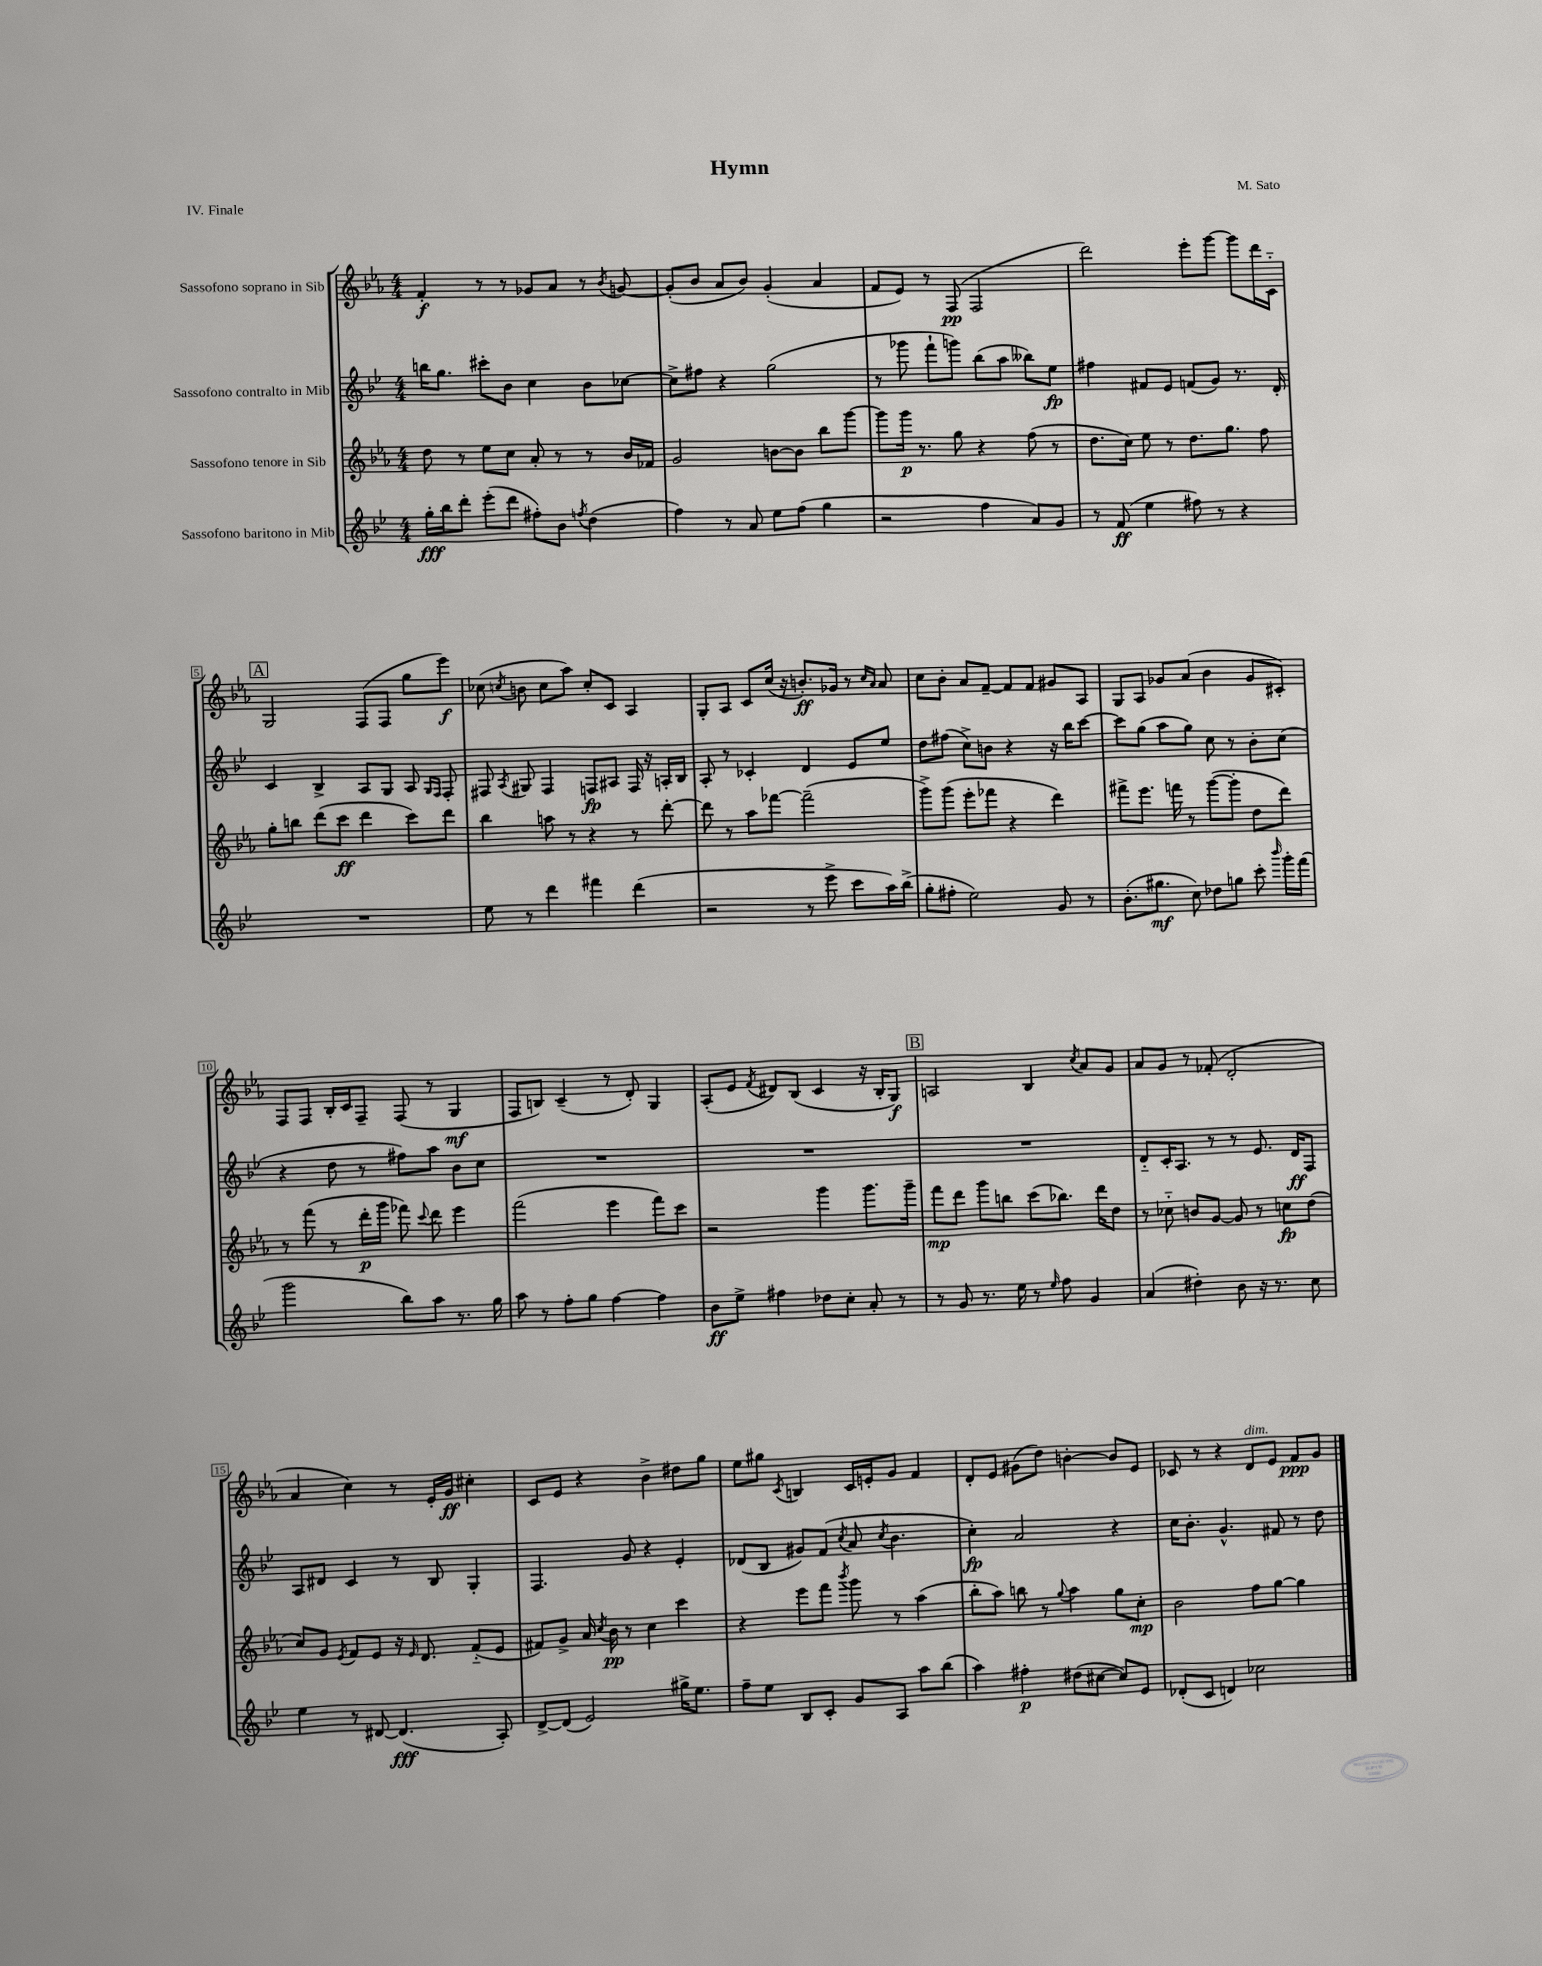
\header { title = "Hymn" composer = "M. Sato" piece = "IV. Finale" }
<<
\new StaffGroup <<
\new Staff = "s0" \with { instrumentName = "Sassofono soprano in Sib" } {
    \clef treble \key ees \major \numericTimeSignature \time 4/4
    \autoBeamOff f'4-.\f r8 r8 ges'8[ aes'8] r8 \acciaccatura { bes'8 } g'8~ |
    g'8[-.( bes'8] aes'8[ bes'8]) g'4-.( aes'4 |
    f'8[ ees'8]) r8 f8\pp( f2 |
    d'''2) ees'''8[-. g'''8]~ g'''8[ d'''16 c'16]-_ |
    \mark \markup { \box "A" } g2 f8[( f8] g''8[ ees'''8]\f) |
    ces''8( \acciaccatura { c''8 } b'8 c''8[ aes''8]) c''8[-. c'8] aes4 |
    g8[-. aes8] c'8[ c''16]( r16 b'8.[-.\ff) ges'16] r8 \grace { c''16[ aes'16] } aes'8 |
    c''8[ bes'8]-. aes'8[ f'8]~-- f'8[ f'8] gis'8[ aes8] |
    g8[ aes8] ges'8[ aes'8]( bes'4 ges'8[ cis'8]-.) |
    f8[ f8] bes16[-. c'16 f8]-- f8( r8 g4\mf |
    f8[ b8]) c'4--( r8 d'8-.) g4 |
    aes8[-.( ees'8] \acciaccatura { f'8 } dis'8[) bes8]( c'4 r16 bes16[-. g8]\f) |
    \mark \markup { \box "B" } a2 bes4 \acciaccatura { c''8 } aes'8[ g'8] |
    aes'8[ g'8] r8 fes'8-.( d'2-. |
    aes'4 c''4) r8 ees'16[-. g'16]\ff cis''4-. |
    c'8[ ees'8] r4 bes'4-> dis''8[ g''8] |
    ees''8[ gis''8] \acciaccatura { c'8 } b4 c'16[ e'16-. g'8] f'4 |
    d'8[-. ees'8] gis'8[( d''8]) b'4~-. b'8[ ees'8] |
    ces'8 r8 r4 d'8[^\markup { \italic "dim." } ees'8] f'8[\ppp g'8] \bar "|." |
}
\new Staff = "s1" \with { instrumentName = "Sassofono contralto in Mib" } {
    \clef treble \key bes \major \numericTimeSignature \time 4/4
    \autoBeamOff b''16[ g''8.] cis'''8[-. bes'8] c''4 bes'8[ ces''8]~ |
    ces''8[-> fis''8] r4 g''2( |
    r8 ges'''8 f'''8[-! g'''8]) bes''8[( a''8] beses''8[) ees''8]\fp |
    fis''4 fis'8[ ees'8] f'8[( g'8]) r8. d'16-. |
    \mark \markup { \box "A" } c'4 bes4-> a8[ g8] a8 \grace { g16[ f16] } f8-. |
    fis8 \acciaccatura { a8 } gis8 fis4 f8[\fp ais8] f16 r16 a16[-. bes16] |
    a8-. r8 ces'4-. d'4 ees'8[ ees''8] |
    d''8[ fis''8]( c''8[->) b'8] r4 r16 bes''16[ c'''8]~ |
    c'''8[ g''8]( a''8[ g''8]) c''8 r8 bes'8[-. c''8]( |
    r4 d''8 r8 fis''8[) a''8] bes'8[ c''8] |
    R1 |
    R1 |
    \mark \markup { \box "B" } R1 |
    d'8[-_ c'16-. a8.] r8 r8 ees'8. d'16[\ff f8] |
    a8[ dis'8] c'4 r8 bes8 g4-. |
    f4. g'8 r4 ees'4-. |
    des'8[( bes8] gis'8[) f'8]( \acciaccatura { c''8 } a'8 \acciaccatura { c''8 } bes'4. |
    c''4-.\fp) a'2 r4 |
    c''16[ bes'8.]-. g'4.-^ fis'8 r8 d''8 \bar "|." |
}
\new Staff = "s2" \with { instrumentName = "Sassofono tenore in Sib" } {
    \clef treble \key ees \major \numericTimeSignature \time 4/4
    \autoBeamOff d''8 r8 ees''8[ c''8] aes'8-. r8 r8 bes'16[ fes'16] |
    g'2 b'8[~ b'8] bes''8[ g'''8]~ |
    g'''8[ g'''16]\p r8. g''8 r4 f''8( r8 |
    d''8.[ c''16]) ees''8 r8 d''8.[ g''8.] f''8 |
    \mark \markup { \box "A" } g''8[-. b''8] d'''8[( c'''8]\ff d'''4 c'''8[) d'''8] |
    bes''4 a''8 r8 r4 r8 d'''8~-. |
    d'''8 r8 aes''8[ fes'''8]~ fes'''2--( |
    g'''8[->) g'''8]( ees'''8[-. fes'''8] r4 d'''4) |
    fis'''8[-> ees'''8.] f'''16 r8 g'''8[~( g'''8]-. d''8[ d'''8]) |
    r8 f'''8( r8 d'''16[-.\p g'''16] fes'''8) \appoggiatura { c'''8 } d'''8 ees'''4 |
    f'''2( ees'''4 f'''8[) c'''8] |
    r2 g'''4 g'''8.[ g'''16]-- |
    \mark \markup { \box "B" } f'''8[\mp d'''8] g'''8[ b''8] c'''8[( bes''8.]) d'''16[ d''8] |
    r8 ces''8-_ b'8[ g'8]~ g'8 r8 c''8[\fp d''8]( |
    c''8[) g'8] \acciaccatura { ees'8 } f'8[ ees'8] r16 \grace { ees'16 } d'8. f'8[-_( ees'8] |
    fis'8[) g'8]-> aes'16 \acciaccatura { c''8 } bes'16\pp r8 c''4 c'''4 |
    r4 ees'''8[ f'''8] \acciaccatura { bes'''8 } g'''8 r8 aes''4( |
    bes''8[-. aes''8]) b''8 r8 \appoggiatura { g''8 } aes''4 g''8[ c''8]-.\mp |
    bes'2 f''8[ g''8]~ g''4 \bar "|." |
}
\new Staff = "s3" \with { instrumentName = "Sassofono baritono in Mib" } {
    \clef treble \key bes \major \numericTimeSignature \time 4/4
    \autoBeamOff g''16[-.\fff bes''16 d'''8]-. ees'''8[-.( d'''8] fis''8[-.) bes'8] \acciaccatura { f''8 } d''4( |
    f''4) r8 a'8 ees''8[ f''8]( g''4 |
    r2 f''4 a'8[) g'8] |
    r8 f'8\ff( ees''4 fis''8) r8 r4 |
    \mark \markup { \box "A" } R1 |
    ees''8 r8 d'''4 fis'''4 d'''4( |
    r2 r8 ees'''8-> c'''8[ a''16) bes''16]->( |
    g''8[-. fis''8]-. ees''2) g'8 r8 |
    bes'8.[-.( gis''8.]\mf c''8) des''8[ g''8] c'''8-. \grace { bes'''16 } g'''16[-. f'''16]( |
    g'''2 bes''8[) a''8] r8. g''16 |
    a''8 r8 f''8[-. g''8] f''4~ f''4 |
    bes'8[\ff ees''8]-> fis''4 des''8[ c''8]-. a'8-. r8 |
    \mark \markup { \box "B" } r8 g'8 r8. ees''16 r8 \grace { ees''16 } f''8 g'4 |
    a'4( dis''4-.) bes'8 r16 r8. c''8 |
    ees''4 r8 dis'8~ dis'4.\fff( a8-.) |
    d'8[~-> d'8]( ees'2) gis''16[-> ees''8.] |
    f''8[-- ees''8] bes8[ c'8]-. g'8[ a8] a''8[ bes''8]( |
    a''4) fis''4-.\p dis''8[( cis''8]~ cis''8[) ees'8] |
    des'8[-.( c'8] d'4) ces''2 \bar "|." |
}
>>
>>
\layout { \context { \Score \override BarNumber.stencil = #(make-stencil-boxer 0.1 0.3 ly:text-interface::print) } }
